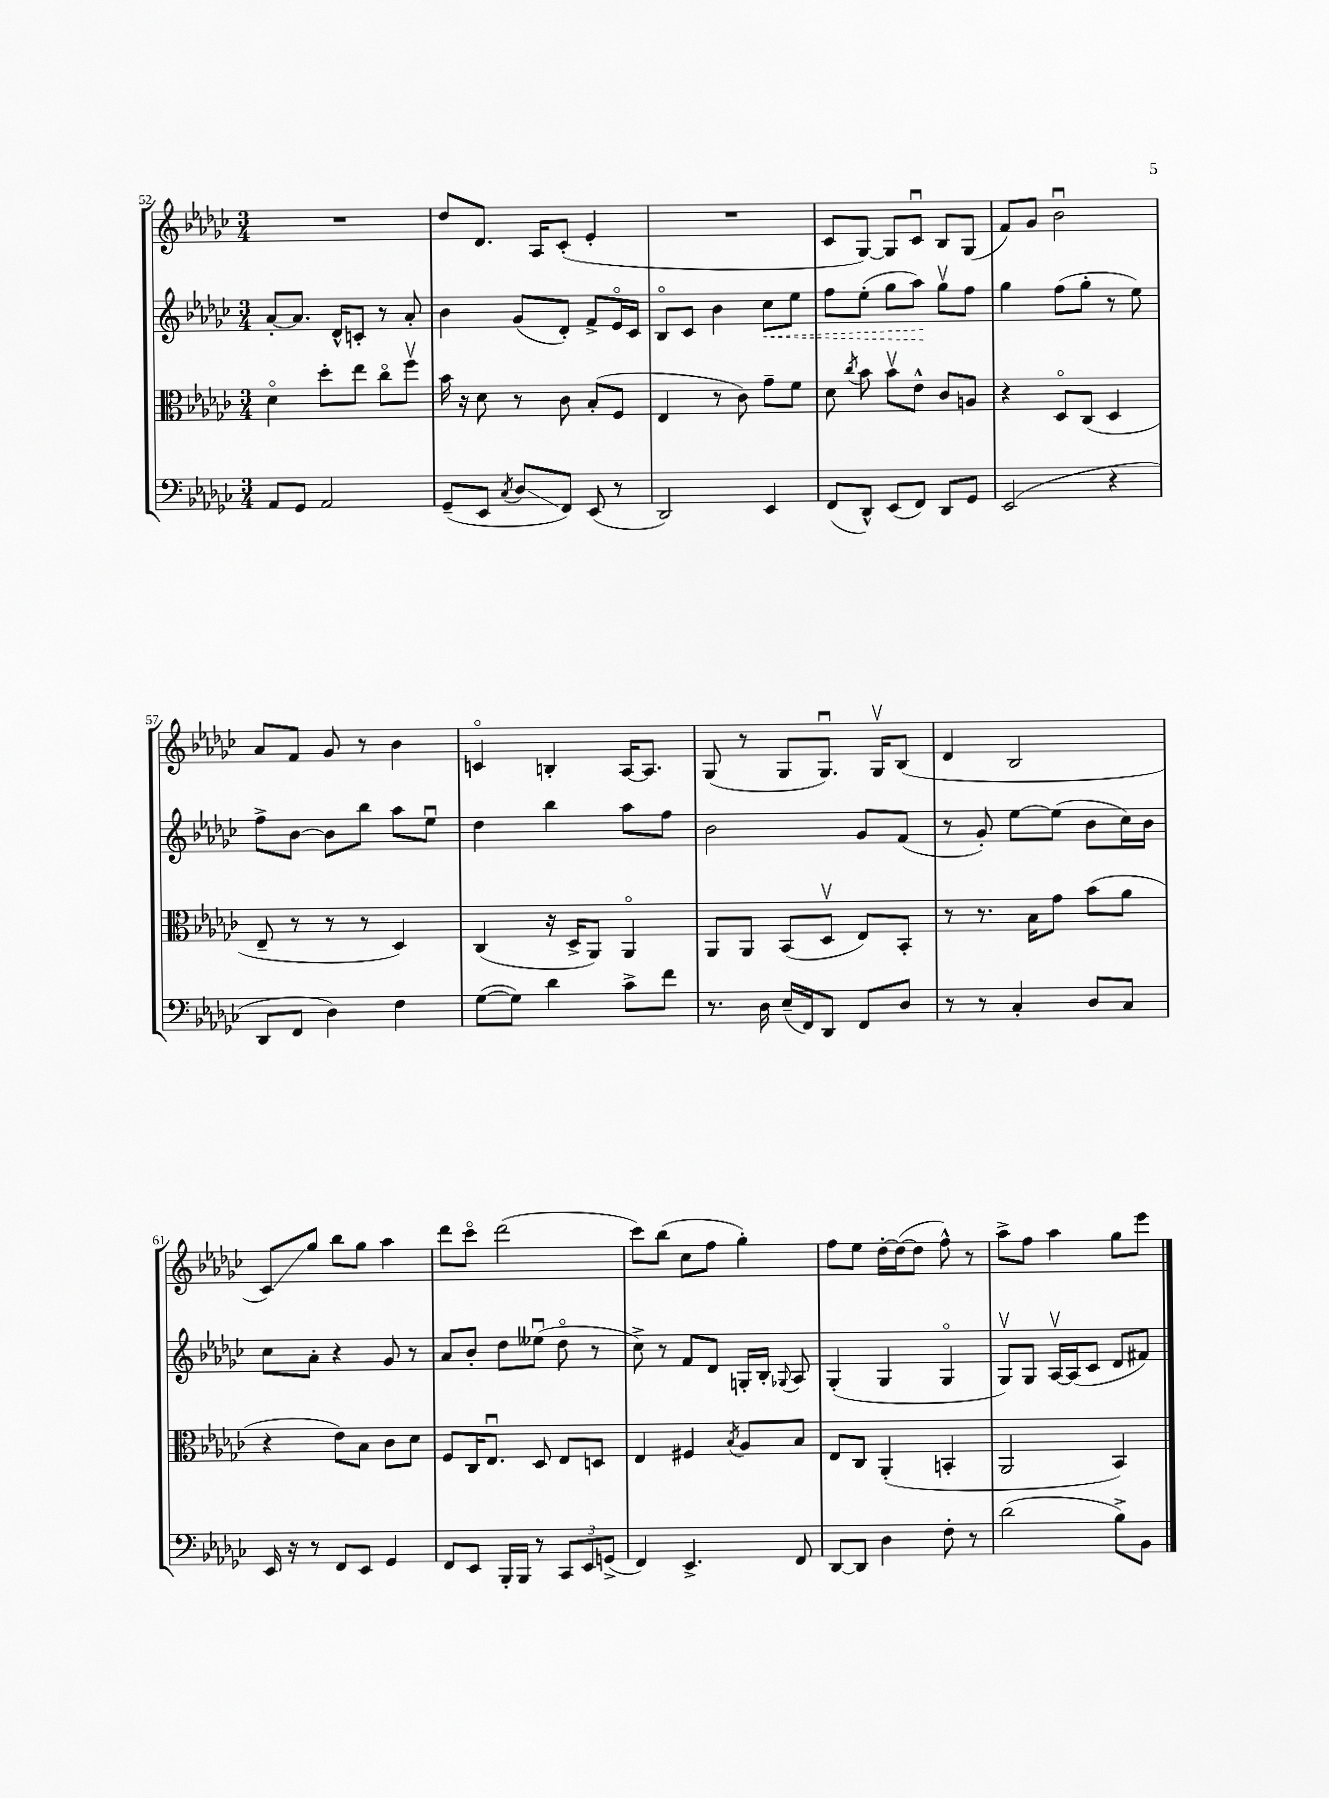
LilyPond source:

<<
\new StaffGroup <<
\new Staff = "s0" {
    \clef treble \key ges \major \numericTimeSignature \time 3/4
    \autoBeamOff R2. |
    des''8[ des'8.] aes16[ ces'8]-.( ees'4-. |
    R2. |
    ces'8[ ges8]~) ges8[ ces'8]\downbow bes8[ ges8]( |
    f'8[) ges'8] bes'2\downbow |
    aes'8[ f'8] ges'8 r8 bes'4 |
    c'4\flageolet b4-. aes16[~ aes8.] |
    ges8( r8 ges8[ ges8.]\downbow) ges16[\upbow bes8]( |
    des'4 bes2 |
    ces'8[\glissando) ges''8] bes''8[ ges''8] aes''4 |
    des'''8[ ces'''8]\flageolet des'''2( |
    ces'''8[) bes''8]( ces''8[ f''8] ges''4-.) |
    f''8[ ees''8] des''16[~-. des''16~( des''8] f''8-^) r8 |
    aes''8[-> f''8] aes''4 ges''8[ ees'''8] \bar "|." |
}
\new Staff = "s1" {
    \clef treble \key ges \major \numericTimeSignature \time 3/4
    \autoBeamOff aes'8[~-. aes'8.] des'16[-^ c'8]-. r8 aes'8-. |
    bes'4 ges'8[( des'8]-.) f'8[-> ees'16\flageolet ces'16] |
    bes8[\flageolet ces'8] bes'4 \once \override Hairpin.style = #'dashed-line ces''8[\< ees''8] |
    f''8[ ees''8]-.( ges''8[ aes''8]\!) ges''8[\upbow f''8] |
    ges''4 f''8[( ges''8]-. r8 ees''8) |
    f''8[-> bes'8]~ bes'8[ bes''8] aes''8[ ees''8]\downbow |
    des''4 bes''4 aes''8[ f''8] |
    bes'2 ges'8[ f'8]( |
    r8 ges'8-.) ees''8[~ ees''8]( bes'8[ ces''16) bes'16] |
    ces''8[ aes'8]-. r4 ges'8 r8 |
    aes'8[ bes'8]-. des''8[ eeses''8]\downbow( des''8\flageolet r8 |
    ces''8->) r8 f'8[ des'8] g16[-. bes16]-. \appoggiatura { ges8 } aes8 |
    ges4-.( ges4 ges4\flageolet |
    ges8[\upbow) ges8] aes16[~\upbow aes16( ces'8] des'8[ fis'8]) \bar "|." |
}
\new Staff = "s2" {
    \clef alto \key ges \major \numericTimeSignature \time 3/4
    \autoBeamOff des'4\flageolet des''8[-. ees''8] ces''8[\flageolet f''8]\upbow |
    bes'16 r16 des'8 r8 ces'8 bes8[-.( f8] |
    ees4 r8 ces'8) ges'8[-- f'8] |
    des'8 \acciaccatura { ces''8 } bes'8 bes'8[\upbow ees'8]-^ ces'8[ a8] |
    r4 des8[\flageolet ces8]( des4 |
    ees8-- r8 r8 r8 des4) |
    ces4( r16 des16[-> aes,8]) aes,4\flageolet |
    aes,8[ aes,8] bes,8[( des8]\upbow ees8[) bes,8]-. |
    r8 r8. bes16[ ges'8] bes'8[( aes'8] |
    r4 ees'8[) bes8] ces'8[ des'8] |
    f8[ ces16 ees8.]\downbow des8 ees8[ d8] |
    ees4 fis4 \acciaccatura { bes8 } aes8[ bes8] |
    ees8[ ces8] aes,4-.( b,4-. |
    aes,2 bes,4) \bar "|." |
}
\new Staff = "s3" {
    \clef bass \key ges \major \numericTimeSignature \time 3/4
    \autoBeamOff aes,8[ ges,8] aes,2 |
    ges,8[--( ees,8] \acciaccatura { ces8 } des8[\glissando f,8]) ees,8( r8 |
    des,2) ees,4 |
    f,8[( des,8]-^) ees,8[( f,8]) des,8[ ges,8] |
    ees,2( r4 |
    des,8[ f,8] des4) f4 |
    ges8[~( ges8]) des'4 ces'8[-> f'8] |
    r8. des16 ees16[--( f,16) des,8] f,8[ des8] |
    r8 r8 ces4-. des8[ ces8] |
    ees,16 r16 r8 f,8[ ees,8] ges,4 |
    f,8[ ees,8] bes,,16[-. bes,,16] r8 \tuplet 3/2 { ces,8[ ees,8 g,8]->( } |
    f,4) ees,4.-> f,8 |
    des,8[~ des,8] des4 f8-. r8 |
    des'2( bes8[->) bes,8] \bar "|." |
}
>>
>>
\layout { \context { \Score currentBarNumber = #52 } }
